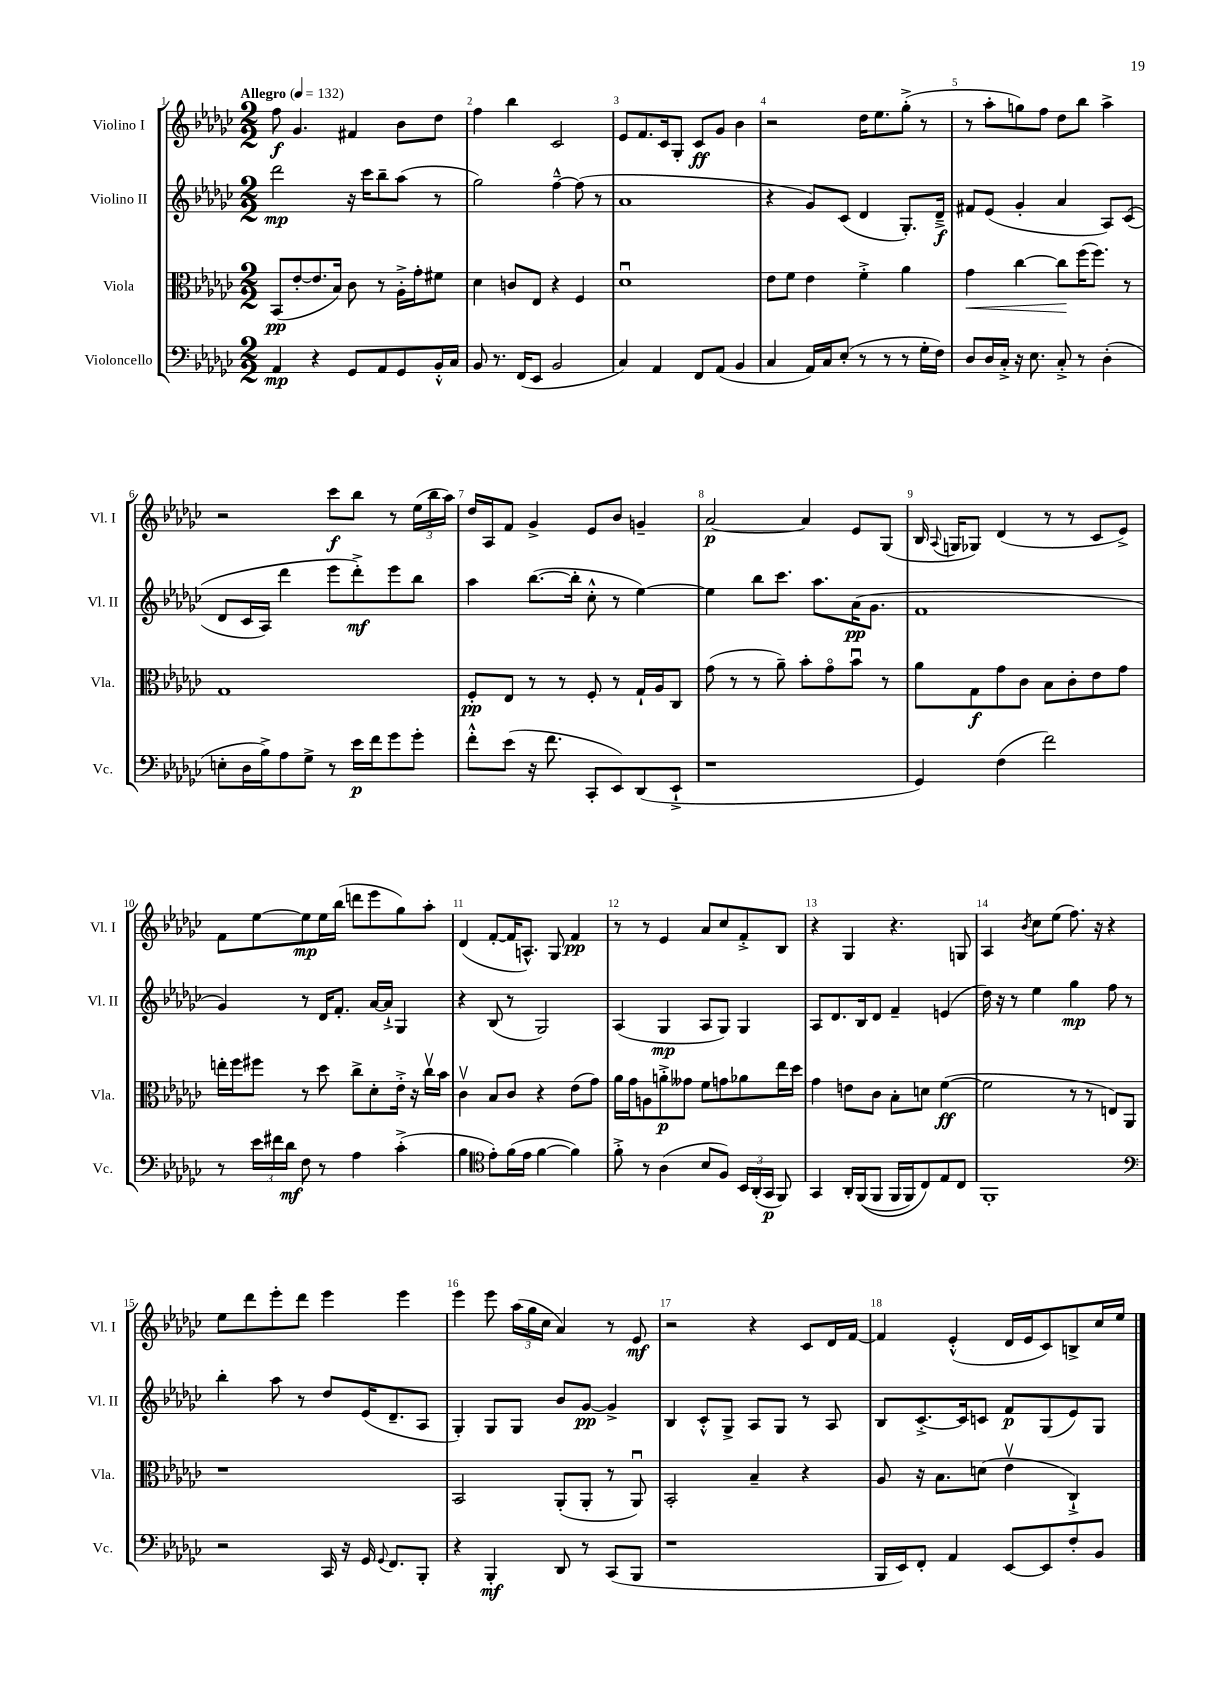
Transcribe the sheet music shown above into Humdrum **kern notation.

**kern	**dynam	**kern	**dynam	**kern	**dynam	**kern	**dynam
*part4	*part4	*part3	*part3	*part2	*part2	*part1	*part1
*staff4	*staff4	*staff3	*staff3	*staff2	*staff2	*staff1	*staff1
*I"Violoncello	*	*I"Viola	*	*I"Violino II	*	*I"Violino I	*
*I'Vc.	*	*I'Vla.	*	*I'Vl. II	*	*I'Vl. I	*
*clefF4	*	*clefC3	*	*clefG2	*	*clefG2	*
*k[b-e-a-d-g-c-]	*	*k[b-e-a-d-g-c-]	*	*k[b-e-a-d-g-c-]	*	*k[b-e-a-d-g-c-]	*
*M2/2	*	*M2/2	*	*M2/2	*	*M2/2	*
*MM132	*	*MM132	*	*MM132	*	*MM132	*
=1	=1	=1	=1	=1	=1	=1	=1
!	!	!	!	!	!	!LO:TX:a:B:t=Allegro	!
4AA-/	mp	(8BB-/L	pp	2ddd-\	mp	8ff\	f
.	.	[8e-'/	.	.	.	4.g-/	.
4r	.	8.e-/]	.	.	.	.	.
.	.	16B-/Jk)	.	.	.	.	.
8GG-/L	.	8c-\	.	16r	.	4f#X/	.
.	.	.	.	16ccc-\KL	.	.	.
8AA-/	.	8r	.	8bb-~\	.	.	.
8GG-/	.	16A-'^\LL	.	(8aa-\J	.	8b-\L	.
.	.	16g-'\J	.	.	.	.	.
16BB-'^^/L	.	8f#X\J	.	8r	.	8dd-\J	.
16C-/JJ	.	.	.	.	.	.	.
=2	=2	=2	=2	=2	=2	=2	=2
8BB-/	.	4d-\	.	2gg-\)	.	4ff\	.
8.r	.	.	.	.	.	.	.
.	.	8cn/L	.	.	.	4bb-\	.
(16FF/KL	.	.	.	.	.	.	.
8EE-/J	.	8E-/J	.	.	.	.	.
2BB-/	.	4r	.	[4ff~^^\	.	2c-/	.
.	.	4F/	.	(8ff\]	.	.	.
.	.	.	.	8r	.	.	.
=3	=3	=3	=3	=3	=3	=3	=3
4C-/)	.	1d-u	.	1a-	.	8e-/L	.
.	.	.	.	.	.	8.f/	.
4AA-/	.	.	.	.	.	.	.
.	.	.	.	.	.	16c-/k	.
.	.	.	.	.	.	8G-'/J	.
8FF/L	.	.	.	.	.	8c-/L	ff
(8AA-/J	.	.	.	.	.	8g-/J	.
4BB-/	.	.	.	.	.	4b-\	.
=4	=4	=4	=4	=4	=4	=4	=4
4C-/	.	8e-\L	.	4r	.	2r	.
.	.	8f\J	.	.	.	.	.
16AA-/LL)	.	4e-\	.	8g-/L)	.	.	.
16C-/J	.	.	.	.	.	.	.
(8E-'/J	.	.	.	(8c-/J	.	.	.
8r	.	4f'^\	.	4d-/	.	16dd-\KL	.
.	.	.	.	.	.	8.ee-\	.
8r	.	.	.	.	.	.	.
8r	.	4a-\	.	8.G-'/L)	.	(8gg-'^\J	.
16G-'\LL	.	.	.	.	.	8r	.
16F\JJ)	.	.	.	16d-~^/Jk	f	.	.
=5	=5	=5	=5	=5	=5	=5	=5
!	!	!	!LO:HP:b	!	!	!	!
8D-/L	.	4g-\	<	8f#X/L	.	8r	.
16D-/L	.	.	.	(8e-/J	.	8aa-'\L	.
16C-'^/JJ	.	.	.	.	.	.	.
16r	.	[4cc-\	.	4g-'/	.	8ggn\)	.
8.E-\	.	.	.	.	.	.	.
.	.	.	.	.	.	8ff\J	.
8C-'^/	.	8cc-\L]	.	4a-/	.	8dd-\L	.
8r	.	(16ff\K	[	.	.	8bb-\J	.
.	.	8.ff\J)	.	.	.	.	.
(4D-'\	.	.	.	8A-/L)	.	4aa-^\	.
.	.	8r	.	((8c-/J	.	.	.
!!LO:LB:g=z
=6	=6	=6	=6	=6	=6	=6	=6
8En'\L	.	1G-	.	8d-/L	.	2r	.
16D-\L	.	.	.	16c-/L	.	.	.
16B-^\J)	.	.	.	16A-/JJ)	.	.	.
8A-\	.	.	.	4ddd-\	.	.	.
8G-^\J	.	.	.	.	.	.	.
8r	.	.	.	8eee-\L	.	8ccc-\L	f
16e-\LL	p	.	.	8ddd-'^\)	mf	8bb-\J	.
16f\J	.	.	.	.	.	.	.
8g-\	.	.	.	8eee-\	.	8r	.
8g-'\J	.	.	.	8bb-\J	.	(24ee-\LL	.
.	.	.	.	.	.	24bb-\	.
.	.	.	.	.	.	24aa-\JJ)	.
=7	=7	=7	=7	=7	=7	=7	=7
8f'^^\L	.	8F'/L	pp	4aa-\	.	16dd-/LL	.
.	.	.	.	.	.	16A-/J	.
(8e-\J	.	8E-/J	.	.	.	8f/J	.
16r	.	8r	.	([8.bb-\L	.	4g-^/	.
8.f\	.	.	.	.	.	.	.
.	.	8r	.	.	.	.	.
.	.	.	.	16bb-'\Jk]	.	.	.
8CC-'/L	.	8F'/	.	8cc-'^^\	.	8e-/L	.
8EE-/)	.	8r	.	8r	.	8b-/J	.
(8DD-/	.	16G-`/LL	.	[4ee-\)	.	4gn~/	.
.	.	16A-/J	.	.	.	.	.
8EE-`^/J	.	8C-/J	.	.	.	.	.
=8	=8	=8	=8	=8	=8	=8	=8
1r	.	(8g-\	.	4ee-\]	.	[2a-/	p
.	.	8r	.	.	.	.	.
.	.	8r	.	8bb-\L	.	.	.
.	.	8a-~\)	.	8.ccc-\J	.	.	.
.	.	8b-'\L	.	.	.	4a-/]	.
.	.	.	.	8.aa-\L	.	.	.
.	.	8g-\	.	.	.	.	.
.	.	8b-u\J	.	(16a-\K	pp	8e-/L	.
.	.	.	.	8.g-\J	.	.	.
.	.	8r	.	.	.	(8G-/J	.
=9	=9	=9	=9	=9	=9	=9	=9
4GG-/)	.	8a-\L	.	1f	.	16B-/	.
.	.	.	.	.	.	8qqA-/	.
.	.	.	.	.	.	16Gn/KL	.
.	.	8G-\	f	.	.	8G-X/J)	.
(4F\	.	8g-\	.	.	.	(4d-/	.
.	.	8c-\J	.	.	.	.	.
2f\)	.	8B-\L	.	.	.	8r	.
.	.	8c-'\	.	.	.	8r	.
.	.	8e-\	.	.	.	8c-/L	.
.	.	8g-\J	.	.	.	8e-^/J)	.
!!LO:LB:g=z
=10	=10	=10	=10	=10	=10	=10	=10
8r	.	16een'\LL	.	4g-/)	.	8f\L	.
.	.	16ff\J	.	.	.	.	.
24e-\LL	.	8ff#X\J	.	.	.	[8ee-\	.
24f#X\	.	.	.	.	.	.	.
24d-\JJ	mf	.	.	.	.	.	.
8F\	.	8r	.	8r	.	8ee-\]	mp
8r	.	8dd-\	.	16d-/KL	.	16ee-\L	.
.	.	.	.	8.f'/J	.	(16bb-\JJ	.
4A-\	.	8cc-^\L	.	.	.	8dddn\L	.
.	.	8d-'\	.	[16a-/LL	.	8eee-\	.
.	.	.	.	16a-`^/JJ]	.	.	.
(4c-'^\	.	16e-'^\Jk	.	4G-/	.	8gg-\)	.
.	.	16r	.	.	.	.	.
.	.	16cc-v\LL	.	.	.	8aa-'\J	.
.	.	16b-\JJ	.	.	.	.	.
=11	=11	=11	=11	=11	=11	=11	=11
4B-\	.	4c-v\	.	4r	.	(4d-/	.
*clefC4	*	*	*	*	*	*	*
8e-'\L)	.	8B-/L	.	(8B-/	.	[8f'/L	.
(16f\L	.	8c-/J	.	8r	.	16f/K]	.
16e-\JJ	.	.	.	.	.	8.An^^/J)	.
[4f\	.	4r	.	2G-/)	.	.	.
.	.	.	.	.	.	8G-/	.
4f\])	.	(8e-\L	.	.	.	4f/	pp
.	.	8g-\J)	.	.	.	.	.
=12	=12	=12	=12	=12	=12	=12	=12
8f'^\	.	16a-\LL	.	(4A-/	.	8r	.
.	.	16g-\J	.	.	.	.	.
8r	.	8An\	.	.	.	8r	.
(4A-\	.	8an'^\	p	4G-/	mp	4e-/	.
.	.	8g--X\J	.	.	.	.	.
8B-/L	.	8f\L	.	8A-/L	.	8a-/L	.
8F/J)	.	8gn\	.	8G-/J)	.	8cc-/	.
24BB-/LL	.	8a-X\	.	4G-/	.	8f'^/	.
(24AA-'/	.	.	.	.	.	.	.
24GG-/JJ	p	.	.	.	.	.	.
8FF/)	.	16ee-\L	.	.	.	8B-/J	.
.	.	16dd-\JJ	.	.	.	.	.
=13	=13	=13	=13	=13	=13	=13	=13
4GG-/	.	4g-\	.	8A-/L	.	4r	.
.	.	.	.	8.d-/	.	.	.
16AA-'/LL	.	8en\L	.	.	.	4G-/	.
((16FF/J	.	.	.	16B-/k	.	.	.
8FF/J	.	8c-\J	.	8d-/J	.	.	.
16FF/LL	.	8B-'\L	.	4f~/	.	4.r	.
16FF/J)	.	.	.	.	.	.	.
8C-/)	.	8dn\J	.	.	.	.	.
8E-/	.	([4f\	ff	(4en/	.	.	.
8C-/J	.	.	.	.	.	8Gn/	.
=14	=14	=14	=14	=14	=14	=14	=14
1FF'	.	2f\]	.	16dd-\)	.	4A-/	.
.	.	.	.	16r	.	.	.
.	.	.	.	8r	.	.	.
.	.	.	.	.	.	8qb-/	.
.	.	.	.	4ee-\	.	8cc-\L	.
.	.	.	.	.	.	(8ee-\J	.
.	.	8r	.	4gg-\	mp	8.ff\)	.
.	.	8r	.	.	.	.	.
.	.	.	.	.	.	16r	.
.	.	8En/L)	.	8ff\	.	4r	.
.	.	8AA-/J	.	8r	.	.	.
!!LO:LB:g=z
=15	=15	=15	=15	=15	=15	=15	=15
*clefF4	*	*	*	*	*	*	*
2r	.	1r	.	4bb-'\	.	8ee-\L	.
.	.	.	.	.	.	8ddd-\	.
.	.	.	.	8aa-\	.	8eee-'\	.
.	.	.	.	8r	.	8ddd-\J	.
16CC-/	.	.	.	8dd-/L	.	4eee-\	.
16r	.	.	.	.	.	.	.
16GG-/	.	.	.	(16e-/K	.	.	.
8qqGG-/	.	.	.	.	.	.	.
8.FF/L	.	.	.	8.d-~/	.	.	.
.	.	.	.	.	.	4eee-\	.
8BBB-'/J	.	.	.	8A-/J	.	.	.
=16	=16	=16	=16	=16	=16	=16	=16
4r	.	2BB-/	.	4G-'/)	.	4eee-\	.
4BBB-'/	mf	.	.	8G-/L	.	8eee-\	.
.	.	.	.	8G-/J	.	(24aa-\LL	.
.	.	.	.	.	.	24gg-\	.
.	.	.	.	.	.	24cc-\JJ	.
8DD-/	.	(8AA-'/L	.	8b-/L	.	4a-/)	.
8r	.	8AA-'/J	.	[8g-/J	pp	.	.
(8CC-/L	.	8r	.	4g-^/]	.	8r	.
8BBB-/J	.	8AA-u/)	.	.	.	8e-/	mf
=17	=17	=17	=17	=17	=17	=17	=17
1r	.	2BB-'/	.	4B-/	.	2r	.
.	.	.	.	8c-'^^/L	.	.	.
.	.	.	.	8G-^/J	.	.	.
.	.	4B-~/	.	8A-/L	.	4r	.
.	.	.	.	8G-/J	.	.	.
.	.	4r	.	8r	.	8c-/L	.
.	.	.	.	8A-/	.	16d-/L	.
.	.	.	.	.	.	[16f/JJ	.
=18	=18	=18	=18	=18	=18	=18	=18
16BBB-/LL	.	8A-/	.	8B-/L	.	4f/]	.
16EE-/J)	.	.	.	.	.	.	.
8FF'/J	.	16r	.	[8.c-'^/	.	.	.
.	.	8.B-\L	.	.	.	.	.
4AA-/	.	.	.	.	.	(4e-'^^/	.
.	.	.	.	16c-/k]	.	.	.
.	.	(8dn\J	.	8cn/J	.	.	.
[8EE-/L	.	4e-v\	.	8f/L	p	16d-/LL	.
.	.	.	.	.	.	16e-/J	.
8EE-/]	.	.	.	(8G-/	.	8c-/)	.
8F'/	.	4C-`^/)	.	8e-/)	.	8Bn^/	.
8BB-/J	.	.	.	8G-/J	.	16cc-/L	.
.	.	.	.	.	.	16ee-/JJ	.
==	==	==	==	==	==	==	==
*-	*-	*-	*-	*-	*-	*-	*-
